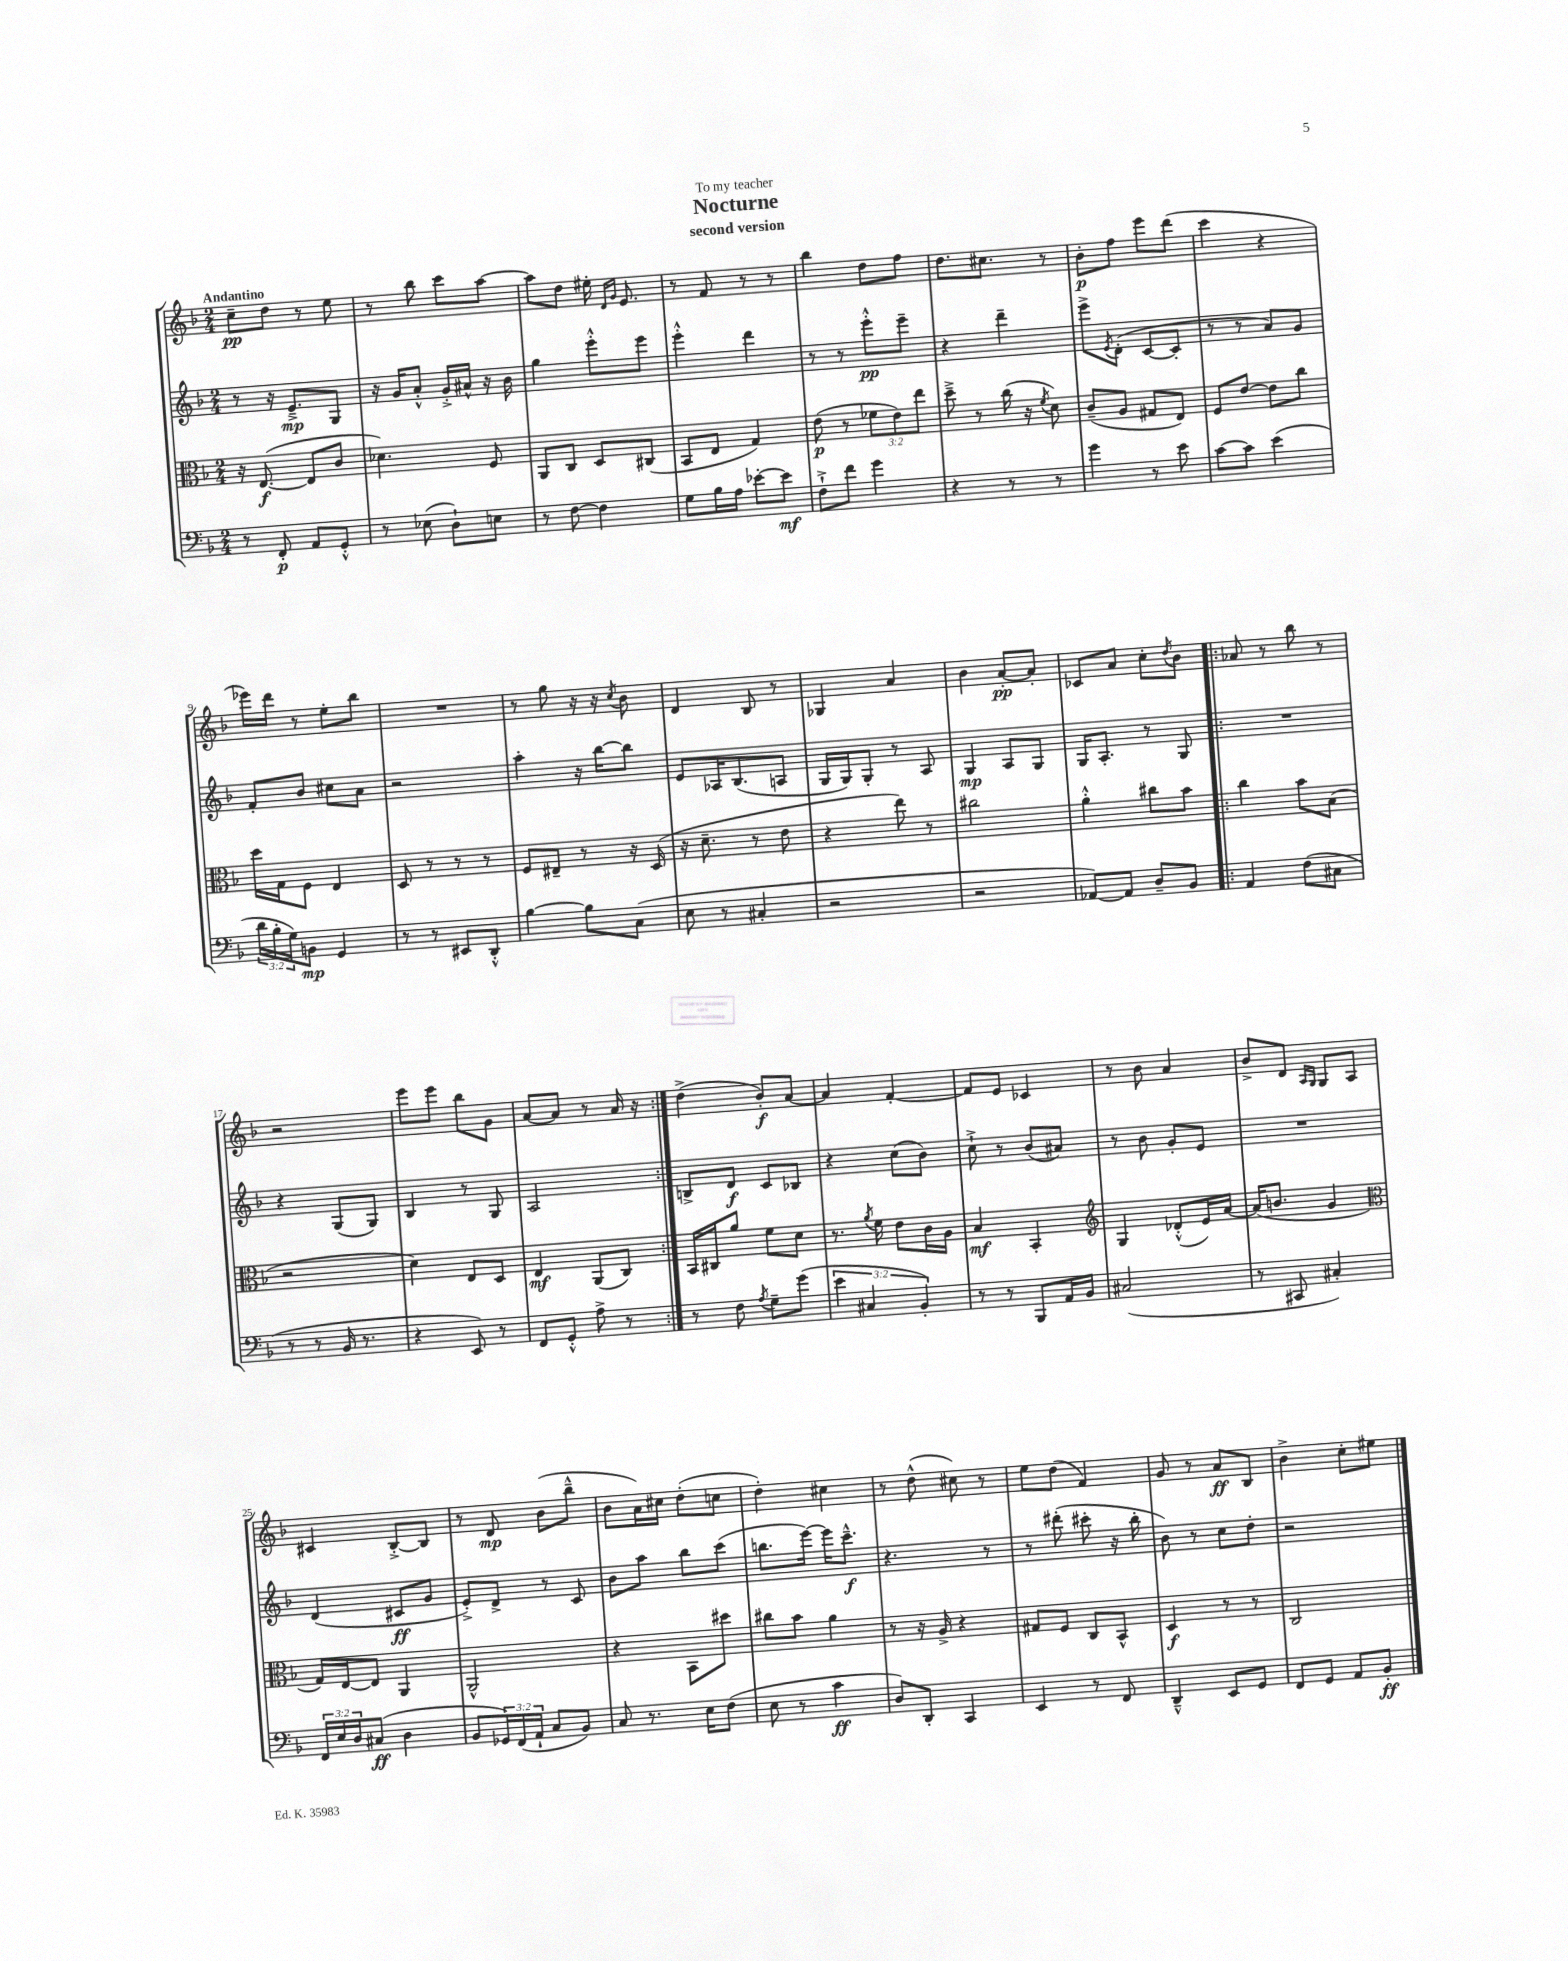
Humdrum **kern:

**kern	**kern	**kern	**kern
*staff4	*staff3	*staff2	*staff1
*clefF4	*clefC3	*clefG2	*clefG2
*k[b-]	*k[b-]	*k[b-]	*k[b-]
*M2/4	*M2/4	*M2/4	*M2/4
8r	16r	8r	8cc~
.	([8.E	.	.
8FF'	.	16r	8dd
.	.	8.e~^	.
8AA	8E]	.	8r
8GG'^^	8c	8G	8ee
=	=	=	=
8r	4.d-)	16r	8r
.	.	16g	.
(8E-	.	8a'^^	8bb-
8D`)	.	16g'^	8ccc
.	.	16a#^^	.
8E	8F	16r	[8aa
.	.	16b-	.
=	=	=	=
8r	8AA	4gg	8aa]
[8F	8C	.	8dd
4F]	8D	8eee'^^	16ee#'
.	.	.	16qqd
.	.	.	16qqg
.	.	.	8.e
.	(8C#	8eee	.
=	=	=	=
8G	8BB-	4eee'^^	8r
16B-	8E	.	8f
16A	.	.	.
[8e-'	4G)	4ddd	8r
8e-]	.	.	8r
=	=	=	=
8F`^	(8e	8r	4bb-
8f	8r	8r	.
4g	12f-	8eee'^^	8dd
.	12e)	.	.
.	.	8eee~	8ff
.	12ee	.	.
=	=	=	=
4r	8dd~^	4r	8.dd
.	8r	.	.
.	.	.	8.cc#
8r	(16cc	4ddd~	.
.	16r	.	.
.	8qf	.	.
8r	8d)	.	8r
=	=	=	=
4g	(8c~	8eee^	8b-'
.	.	8qe	.
.	8A	(8d'	8ff
8r	8G#	[8c	8eee
8e	8E)	8c']	(8ddd
=	=	=	=
[8c	8F	8r	4ccc
8c]	[8e	8r	.
(4e	8e]	8a)	4r
.	8cc	8g	.
=	=	=	=
24d	16dd	8f'	16eee-)
24B-'	.	.	.
.	16G	.	16ddd
24G)	.	.	.
8BB	8F	8b-	8r
4GG	4E	8cc#	8ee'
.	.	8a	8bb-
=	=	=	=
8r	8D	2r	2r
8r	8r	.	.
8EE#	8r	.	.
8DD'^^	8r	.	.
=	=	=	=
[4B-	8F	4aa'	8r
.	8E#~	.	8gg
8B-]	8r	16r	16r
.	.	[16bb-	16r
.	.	.	8qcc
(8C	16r	8bb-]	8b-
.	(16D	.	.
=	=	=	=
8E	16r	8e	4d
.	8.d~	.	.
8r	.	16A-	.
.	.	(8.B-	.
4C#'	8r	.	8B-
.	8e	8A	8r
=	=	=	=
2r	4r	16G	4G-
.	.	16G)	.
.	.	8G'	.
.	8ee)	8r	4a
.	8r	8A	.
=	=	=	=
2r	2cc#	4G	4b-
.	.	8A	[8a'
.	.	8G	8a']
=	=	=	=
[8AA-)	4a'^^	16G	8c-
.	.	8.A'	.
8AA-]	.	.	8a
8D~	8cc#	8r	8cc'
.	.	.	8qdd
8BB-	8b-	8G	8b-
=!|:	=!|:	=!|:	=!|:
4AA	4cc	2r	8a-
.	.	.	8r
(8F	8b-	.	8bb-
8C#	(8B-	.	8r
=	=	=	=
8r	2r	4r	2r
8r	.	.	.
16BB-	.	(8G	.
8.r	.	.	.
.	.	8G)	.
=	=	=	=
4r	4d)	4B-	8eee
.	.	.	8eee
8EE)	8E	8r	8bb-
8r	8D	8G	8g
=	=	=	=
8FF	4E	2A	[8a
8GG'^^	.	.	8a]
8A^	(8AA	.	8r
8r	8C)	.	16a
.	.	.	16r
=:|!	=:|!	=:|!	=:|!
8r	16BB-	8B^	(4dd^
.	16C#	.	.
8F	8a	8d	.
8qA	.	.	.
8G~	8f	8c	8b-')
(8g	8d	8B-	[8a
=	=	=	=
6e	8.r	4r	4a]
6C#	.	.	.
.	8qa	.	.
.	16f	.	.
.	8e	(8cc	[4f'
6BB-')	.	.	.
.	16c	8b-)	.
.	16A	.	.
=	=	=	=
8r	4B-	8cc`^	8f]
8r	.	8r	8e
8BBB-	4BB-'	(8b-	4c-
16AA	.	8a#)	.
16BB-	.	.	.
=	=	=	=
*	*clefG2	*	*
(2C#	4G	8r	8r
.	.	8b-	8b-
.	(8d-'^^	8g'	4a
.	16e)	8e	.
.	[16a	.	.
=	=	=	=
8r	(16a]	2r	8b-^
.	8.b	.	.
8CC#	.	.	8d
.	.	.	16qqA
.	.	.	16qqG
4C#')	4g	.	8G
.	.	.	8A
=	=	=	=
*	*clefC3	*	*
24FF	16G)	(4d	4c#
24E	.	.	.
.	[16E	.	.
24D	.	.	.
(8C#	8E]	.	.
4D	4AA	8c#	[8B-'^
.	.	8g	8B-]
=	=	=	=
8BB-	2AA^^	8e'^)	8r
24GG-)	.	8d^	8d
(24FF	.	.	.
24AA`	.	.	.
8C	.	8r	(8b-
8BB-)	.	8c	8bb-~^^
=	=	=	=
8C	4r	8b-	8b-
8.r	.	8aa	16a)
.	.	.	16cc#
.	8BB-	8bb-	(8dd'
16E	.	.	.
(8F	8dd#	(8ccc	8cc
=	=	=	=
8E	8cc#	8.bb	4dd')
8r	8b-	.	.
.	.	[16eee)	.
4c	4a	16eee]	4cc#
.	.	8.ccc~^^	.
=	=	=	=
8D)	8r	4.r	8r
8DD'	16r	.	(8dd^^
.	16A^	.	.
4CC	4r	.	8cc#)
.	.	8r	8r
=	=	=	=
4EE	8G#	8r	8ee
.	8F	(8ddd#'	(8dd
8r	8C	8ccc#'	4f)
8FF	8BB-^^	16r	.
.	.	16bb-'	.
=	=	=	=
4DD~^^	4D	8b-)	8g
.	.	8r	8r
8EE	8r	8cc	8a
8GG	8r	8dd'	8B-
=	=	=	=
8FF	2C	2r	4b-^
8GG	.	.	.
8AA	.	.	8cc'
8BB-'	.	.	8ee#
==	==	==	==
*-	*-	*-	*-
